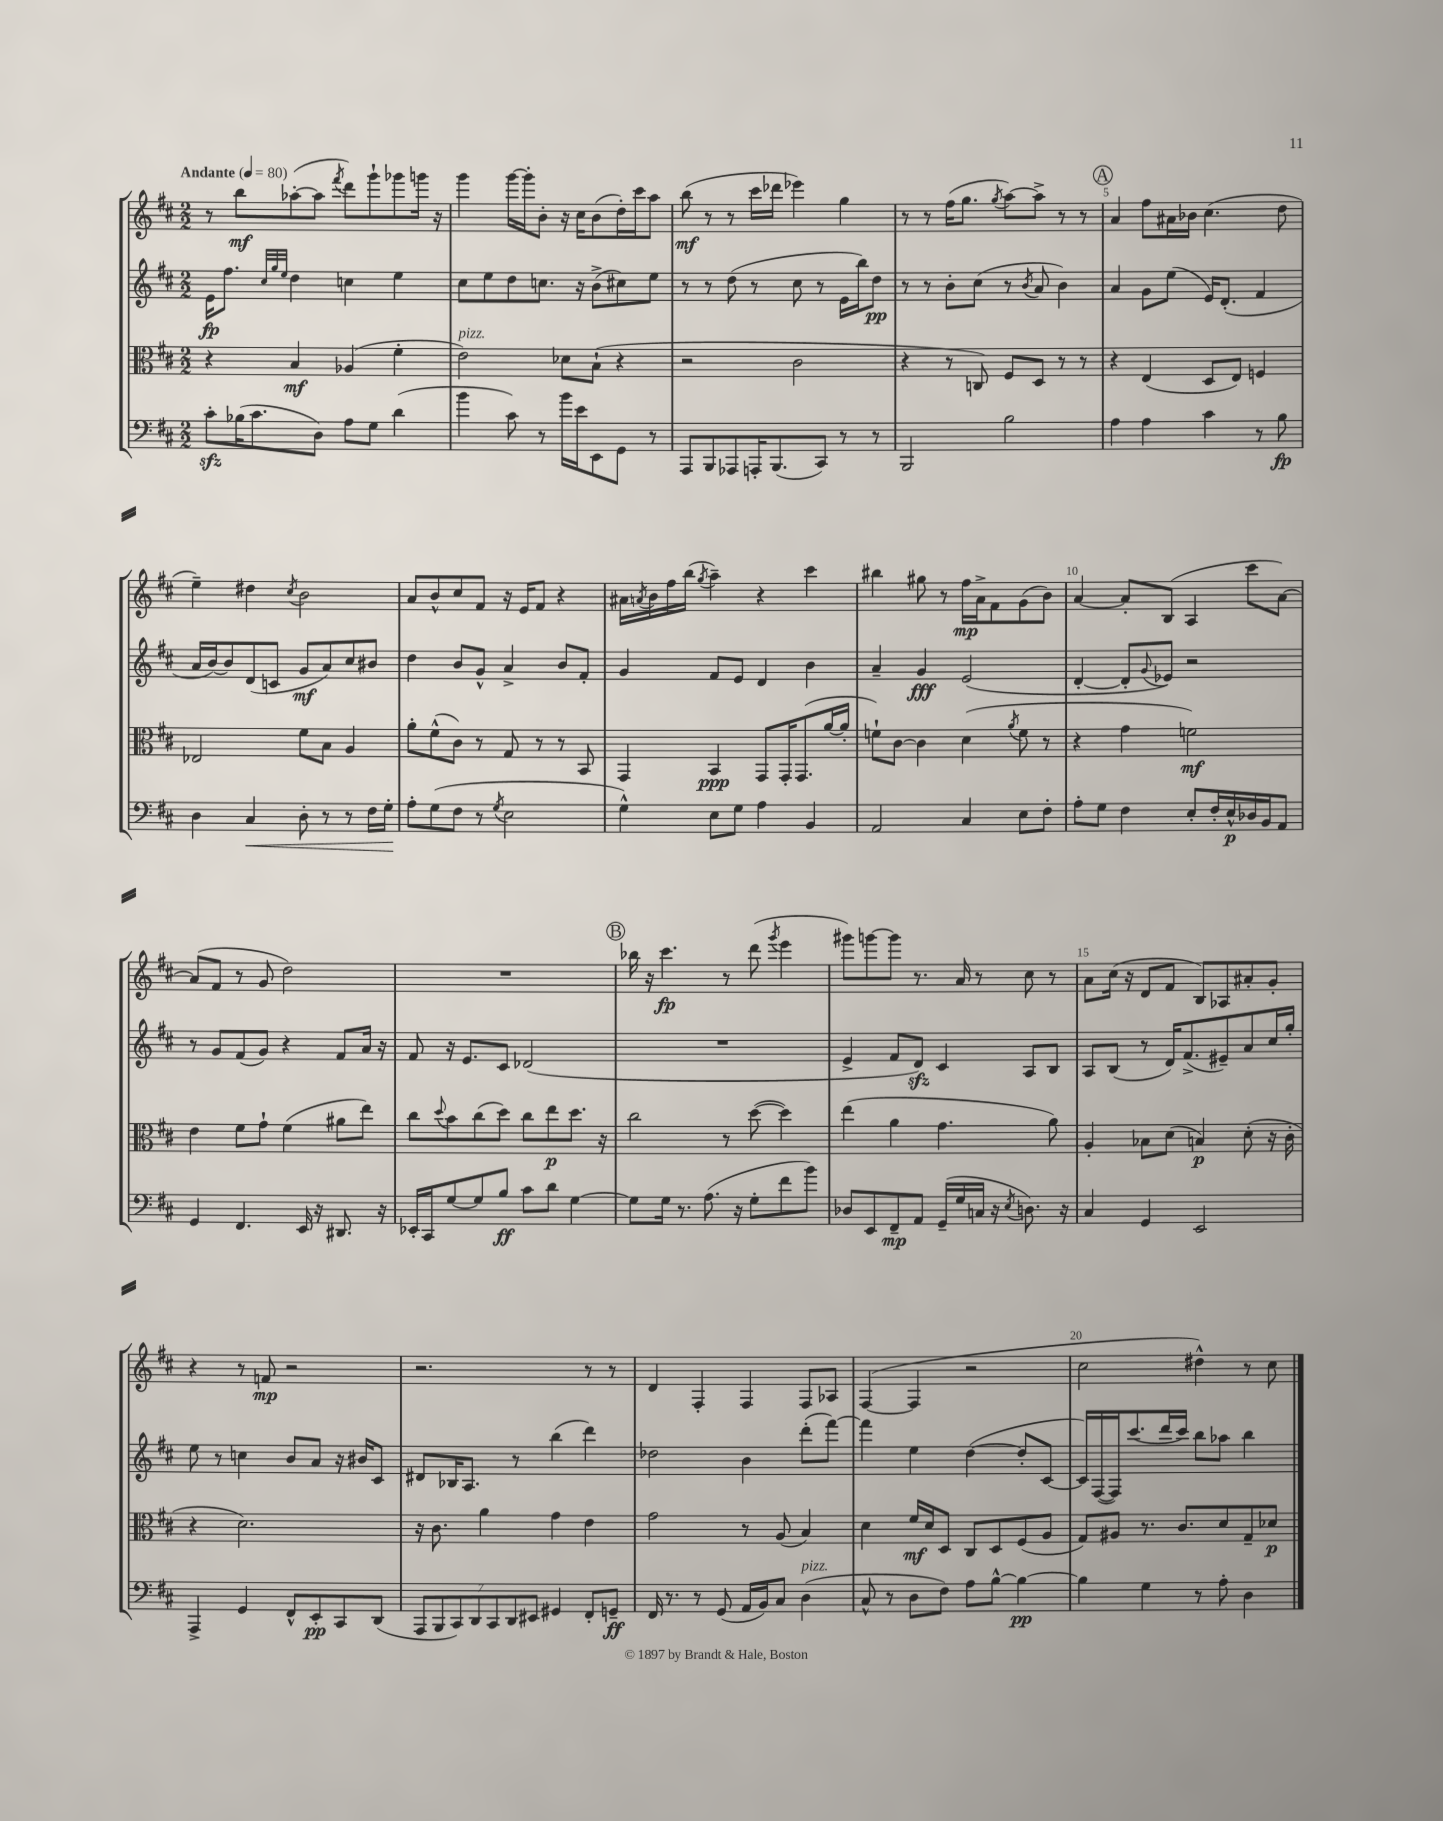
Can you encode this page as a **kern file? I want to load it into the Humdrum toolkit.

**kern	**dynam	**kern	**dynam	**kern	**dynam	**kern	**dynam
*part4	*part4	*part3	*part3	*part2	*part2	*part1	*part1
*staff4	*staff4	*staff3	*staff3	*staff2	*staff2	*staff1	*staff1
*clefF4	*	*clefC3	*	*clefG2	*	*clefG2	*
*k[f#c#]	*	*k[f#c#]	*	*k[f#c#]	*	*k[f#c#]	*
*M2/2	*	*M2/2	*	*M2/2	*	*M2/2	*
*MM80	*	*MM80	*	*MM80	*	*MM80	*
=1	=1	=1	=1	=1	=1	=1	=1
!	!	!	!	!	!	!LO:TX:a:B:t=Andante	!
8c#zz'\L	.	4r	.	16e\KL	fp	8r	.
.	.	.	.	8.ff#\J	.	.	.
(16B-X\K	.	.	.	.	.	8bb\L	mf
8.c#\	.	.	.	.	.	.	.
.	.	.	.	32qqcc#/LLL	.	.	.
.	.	.	.	32qqgg/	.	.	.
.	.	.	.	32qqee/JJJ	.	.	.
.	.	4B/	mf	4dd\	.	([8aa-X'\	.
8D\J)	.	.	.	.	.	8aa-\J]	.
.	.	.	.	.	.	8qfff#/	.
8A\L	.	(4A-X/	.	4ccn\	.	8ddd\L)	.
8G\J	.	.	.	.	.	8ggg`\	.
(4d\	.	4f#'\	.	4ee\	.	8ggg-X\	.
.	.	.	.	.	.	16gggn\Jk	.
.	.	.	.	.	.	16r	.
=2	=2	=2	=2	=2	=2	=2	=2
!	!	!LO:TX:a:i:t=pizz.	!	!	!	!	!
4b\	.	2e\)	.	8cc#\L	.	4ggg\	.
.	.	.	.	8ee\	.	.	.
8c#\)	.	.	.	8dd\	.	[16ggg\LL	.
.	.	.	.	.	.	16ggg'\J]	.
8r	.	.	.	8.ccn\J	.	8b'\J	.
16b\LL	.	8d-X\L	.	.	.	16r	.
16e\J	.	.	.	16r	.	16cc#\KL	.
8EE\	.	(8B`\J	.	(8b^\L	.	(8b\	.
8GG\J	.	4r	.	8cc#X\)	.	16dd'\L)	.
.	.	.	.	.	.	16ccc#\J	.
8r	.	.	.	8ee\J	.	8aa\J	.
=3	=3	=3	=3	=3	=3	=3	=3
8AAA/L	.	2r	.	8r	.	(8bb\	mf
8BBB/	.	.	.	8r	.	8r	.
8AAA-X/	.	.	.	(8dd\	.	8r	.
16AAAn'/K	.	.	.	8r	.	16ccc#\LL	.
(8.BBB/	.	.	.	.	.	16ddd-X\JJ	.
.	.	2c#\	.	8cc#\	.	4eee-X\)	.
8CC#/J)	.	.	.	8r	.	.	.
8r	.	.	.	16e\LL	.	4gg\	.
.	.	.	.	16bb\J)	.	.	.
8r	.	.	.	8dd\J	pp	.	.
=4	=4	=4	=4	=4	=4	=4	=4
2BBB/	.	4r	.	8r	.	8r	.
.	.	.	.	8r	.	8r	.
.	.	8r	.	8b'\L	.	(16ff#\KL	.
.	.	.	.	.	.	8.gg\J	.
.	.	8Cn/)	.	(8cc#\J	.	.	.
.	.	.	.	.	.	8qgg/	.
2B\	.	8F#/L	.	8r	.	[8aa\L)	.
.	.	.	.	8qb/	.	.	.
.	.	8D/J	.	8a/	.	8aa^\J]	.
.	.	8r	.	4b\)	.	8r	.
.	.	8r	.	.	.	8r	.
!!LO:REH:place=s1:t=A
=5	=5	=5	=5	=5	=5	=5	=5
4A\	.	4r	.	4a/	.	4a/	.
4A\	.	(4E/	.	8g\L	.	8ff#\L	.
.	.	.	.	(8ee\J	.	16a#X\L	.
.	.	.	.	.	.	16b-X\JJ	.
4c#\	.	8D/L	.	16e/KL)	.	(4.cc#\	.
.	.	.	.	(8.d'/J	.	.	.
.	.	8E/J)	.	.	.	.	.
8r	.	4Fn/	.	4f#/	.	.	.
8B\	fp	.	.	.	.	8dd\	.
!!LO:LB:g=z
=6	=6	=6	=6	=6	=6	=6	=6
4D\	.	2E-X/	.	16a/LL	.	4ee~\)	.
.	.	.	.	[16b/J)	.	.	.
.	.	.	.	8b/]	.	.	.
!	!LO:HP:b	!	!	!	!	!	!
4C#/	<	.	.	(8d/	.	4dd#X\	.
.	.	.	.	8cn/J	.	.	.
.	.	.	.	.	.	8qcc#/	.
8D'\	.	8f#\L	.	8g/L	mf	2b\	.
8r	.	8B\J	.	8a/)	.	.	.
8r	.	4A/	.	8cc#/	.	.	.
16F#\LL	.	.	.	8b#X/J	.	.	.
16G'\JJ	.	.	.	.	.	.	.
.	[	.	.	.	.	.	.
=7	=7	=7	=7	=7	=7	=7	=7
8A'\L	.	8a'\L	.	4dd\	.	8a/L	.
(8G\	.	(8f#^^\	.	.	.	8b^^/	.
8F#\J	.	8c#\J)	.	8b/L	.	8cc#/	.
8r	.	8r	.	8g^^/J	.	8f#/J	.
8qG/	.	.	.	.	.	.	.
2E\	.	8G/	.	4a^/	.	16r	.
.	.	.	.	.	.	16e/KL	.
.	.	8r	.	.	.	8f#/J	.
.	.	8r	.	8b/L	.	4r	.
.	.	8BB/	.	8f#'/J	.	.	.
=8	=8	=8	=8	=8	=8	=8	=8
4G^^\)	.	4GG/	.	4g/	.	16a#X\LL	.
.	.	.	.	.	.	8qan/	.
.	.	.	.	.	.	16b\	.
.	.	.	.	.	.	16ff#\	.
.	.	.	.	.	.	(16bb\JJ	.
.	.	.	.	.	.	8qgg/	.
8E\L	.	4BB/	ppp	8f#/L	.	4aa~\)	.
8G\J	.	.	.	8e/J	.	.	.
4A\	.	8GG/L	.	4d/	.	4r	.
.	.	16GG'/K	.	.	.	.	.
.	.	(8.GG/	.	.	.	.	.
4BB/	.	.	.	4b\	.	4ccc#\	.
.	.	[16a/L	.	.	.	.	.
.	.	16a'/JJ]	.	.	.	.	.
=9	=9	=9	=9	=9	=9	=9	=9
2AA/	.	8fn`\L)	.	4a~/	.	4bb#X\	.
.	.	[8c#\J	.	.	.	.	.
.	.	4c#\]	.	4g/	fff	8gg#X\	.
.	.	.	.	.	.	8r	.
4C#/	.	(4d\	.	(2e/	.	16ff#\LL	mp
.	.	.	.	.	.	16a^\J	.
.	.	.	.	.	.	8f#\	.
.	.	8qa/	.	.	.	.	.
8E\L	.	8f\	.	.	.	(8g\	.
8F#'\J	.	8r	.	.	.	8b\J)	.
=10	=10	=10	=10	=10	=10	=10	=10
8A'\L	.	4r	.	[4d'/	.	[4a/	.
8G\J	.	.	.	.	.	.	.
4F#\	.	4g\	.	8d'/L]	.	8a'/L]	.
.	.	.	.	8qqg/	.	.	.
.	.	.	.	8e-X/J)	.	(8B/J	.
8E'/L	.	2fn\)	mf	2r	.	4A/	.
16F#'/L	.	.	.	.	.	.	.
16E^^/	p	.	.	.	.	.	.
16D-X/	.	.	.	.	.	8ccc#\L	.
16BB/J	.	.	.	.	.	.	.
8AA/J	.	.	.	.	.	[8a\J)	.
!!LO:LB:g=z
=11	=11	=11	=11	=11	=11	=11	=11
4GG/	.	4e\	.	8r	.	(8a/L]	.
.	.	.	.	8g/L	.	8f#/J	.
4.FF#/	.	8f#\L	.	(8f#/	.	8r	.
.	.	8g`\J	.	8g/J)	.	8g/	.
.	.	(4f#\	.	4r	.	2dd\)	.
16EE/	.	.	.	.	.	.	.
16r	.	.	.	.	.	.	.
8.DD#X/	.	8a#X\L	.	8f#/L	.	.	.
.	.	8ee\J)	.	16a/Jk	.	.	.
16r	.	.	.	16r	.	.	.
=12	=12	=12	=12	=12	=12	=12	=12
16EE-X'/LL	.	8cc#\L	.	8f#/	.	1r	.
16CC#/J	.	.	.	.	.	.	.
.	.	8qqdd/	.	.	.	.	.
[8G/	.	8b\	.	16r	.	.	.
.	.	.	.	8.e/L	.	.	.
8G/]	.	(8cc#\	.	.	.	.	.
8B/J	ff	8dd\J)	.	8c#/J	.	.	.
8c#\L	.	8cc#\L	.	(2d-X/	.	.	.
8d\J	.	8ee\	p	.	.	.	.
[4G\	.	8.dd\J	.	.	.	.	.
.	.	16r	.	.	.	.	.
!!LO:REH:place=s1:t=B
=13	=13	=13	=13	=13	=13	=13	=13
8G\L]	.	2cc#\	.	1r	.	16bb-X\	.
.	.	.	.	.	.	16r	.
16G\Jk	.	.	.	.	.	4.ccc#\	fp
8.r	.	.	.	.	.	.	.
(8.A\	.	.	.	.	.	.	.
.	.	8r	.	.	.	8r	.
16r	.	.	.	.	.	.	.
8G'\L	.	([8dd\	.	.	.	(8ddd\	.
.	.	.	.	.	.	8qggg/	.
8f#\	.	4dd\])	.	.	.	4eee\	.
8b\J)	.	.	.	.	.	.	.
=14	=14	=14	=14	=14	=14	=14	=14
8D-X/L	.	(4ee\	.	4e^/	.	8ggg#X\L)	.
8EE/	.	.	.	.	.	[8gggn\	.
8FF#~/	mp	4a\	.	8f#/L	.	8ggg\J]	.
8AA/J	.	.	.	8dzz/J)	.	8.r	.
(16GG~/LL	.	4.g\	.	4c#/	.	.	.
16G/	.	.	.	.	.	16a/	.
16Cn/JJ	.	.	.	.	.	8r	.
16r	.	.	.	.	.	.	.
8qE/	.	.	.	.	.	.	.
8.Dn\)	.	.	.	8A/L	.	8cc#\	.
.	.	8a\)	.	8B/J	.	8r	.
16r	.	.	.	.	.	.	.
=15	=15	=15	=15	=15	=15	=15	=15
4C#/	.	4A'/	.	8A/L	.	8a\L	.
.	.	.	.	(8B/J	.	(16cc#\Jk	.
.	.	.	.	.	.	16r	.
4GG/	.	8B-X\L	.	8r	.	8d/L	.
.	.	(8d\J	.	16d/KL)	.	8f#/J	.
.	.	.	.	(8.f#^/	.	.	.
2EE/	.	4Bn/)	p	.	.	8B/L)	.
.	.	.	.	8e#X~/)	.	8A-X/	.
.	.	(8d'\	.	8a/	.	8a#X'/	.
.	.	16r	.	16cc#/L	.	8g'/J	.
.	.	16c#'\	.	16gg'/JJ	.	.	.
!!LO:LB:g=z
=16	=16	=16	=16	=16	=16	=16	=16
4AAA^/	.	4r	.	8ee\	.	4r	.
.	.	.	.	8r	.	.	.
4GG/	.	2.d\)	.	4ccn\	.	8r	.
.	.	.	.	.	.	8fn/	mp
8FF#^^/L	.	.	.	8b/L	.	2r	.
8EE'/	pp	.	.	8a/J	.	.	.
8CC#/	.	.	.	16r	.	.	.
.	.	.	.	16b#X/KL	.	.	.
(8DD/J	.	.	.	8c#/J	.	.	.
=17	=17	=17	=17	=17	=17	=17	=17
14AAA/L	.	16r	.	8d#X/L	.	2.r	.
.	.	8.c#\	.	.	.	.	.
14BBB/	.	.	.	.	.	.	.
.	.	.	.	16B-X/K	.	.	.
14CC#/)	.	.	.	.	.	.	.
.	.	.	.	8.A/J	.	.	.
14DD/	.	.	.	.	.	.	.
.	.	4a\	.	.	.	.	.
14CC#/	.	.	.	.	.	.	.
14DD/	.	.	.	.	.	.	.
.	.	.	.	8r	.	.	.
14EE#X/J	.	.	.	.	.	.	.
4GG#X/	.	4g\	.	(4bb\	.	.	.
8FF#'/L	.	4e\	.	4ddd\)	.	8r	.
8GGn~/J	ff	.	.	.	.	8r	.
=18	=18	=18	=18	=18	=18	=18	=18
16FF#/	.	2g\	.	2dd-X\	.	4d/	.
8.r	.	.	.	.	.	.	.
8r	.	.	.	.	.	4F#'/	.
(8GG/	.	.	.	.	.	.	.
16AA/LL	.	8r	.	4b\	.	4F#/	.
16BB/J)	.	.	.	.	.	.	.
8C#/J	.	(8A/	.	.	.	.	.
!LO:TX:a:i:t=pizz.	!	!	!	!	!	!	!
(4D\	.	4B/)	.	(8ddd'\L	.	8F#/L	.
.	.	.	.	[8fff#\J)	.	8A-X/J	.
=19	=19	=19	=19	=19	=19	=19	=19
8C#^^/	.	4d\	.	4fff#\]	.	([4F#/	.
8r	.	.	.	.	.	.	.
8D\L	.	16f#/LL	mf	4ee\	.	4F#/]	.
.	.	16d/J	.	.	.	.	.
8F#\J)	.	8D/J	.	.	.	.	.
8A\L	.	8C#/L	.	([4dd\	.	2r	.
[8B^^\J	.	8D/	.	.	.	.	.
4B\_	pp	(8F#/	.	8dd'/L]	.	.	.
.	.	8A/J	.	[8c#/J	.	.	.
=20	=20	=20	=20	=20	=20	=20	=20
4B\]	.	8G/L)	.	16c#/LL])	.	2cc#\	.
.	.	.	.	([16F#/	.	.	.
.	.	8A#X/J	.	16F#/J])	.	.	.
.	.	.	.	(8.ccc#/	.	.	.
4G\	.	8.r	.	.	.	.	.
.	.	.	.	16ddd/L	.	.	.
.	.	8.c#/L	.	16ccc#/JJ)	.	.	.
8r	.	.	.	8bb\L	.	4dd#X^^\)	.
8A'\	.	8d/	.	8aa-X\J	.	.	.
4D\	.	8G~/	.	4bb\	.	8r	.
.	.	8d-X/J	p	.	.	8cc#\	.
==	==	==	==	==	==	==	==
*-	*-	*-	*-	*-	*-	*-	*-
